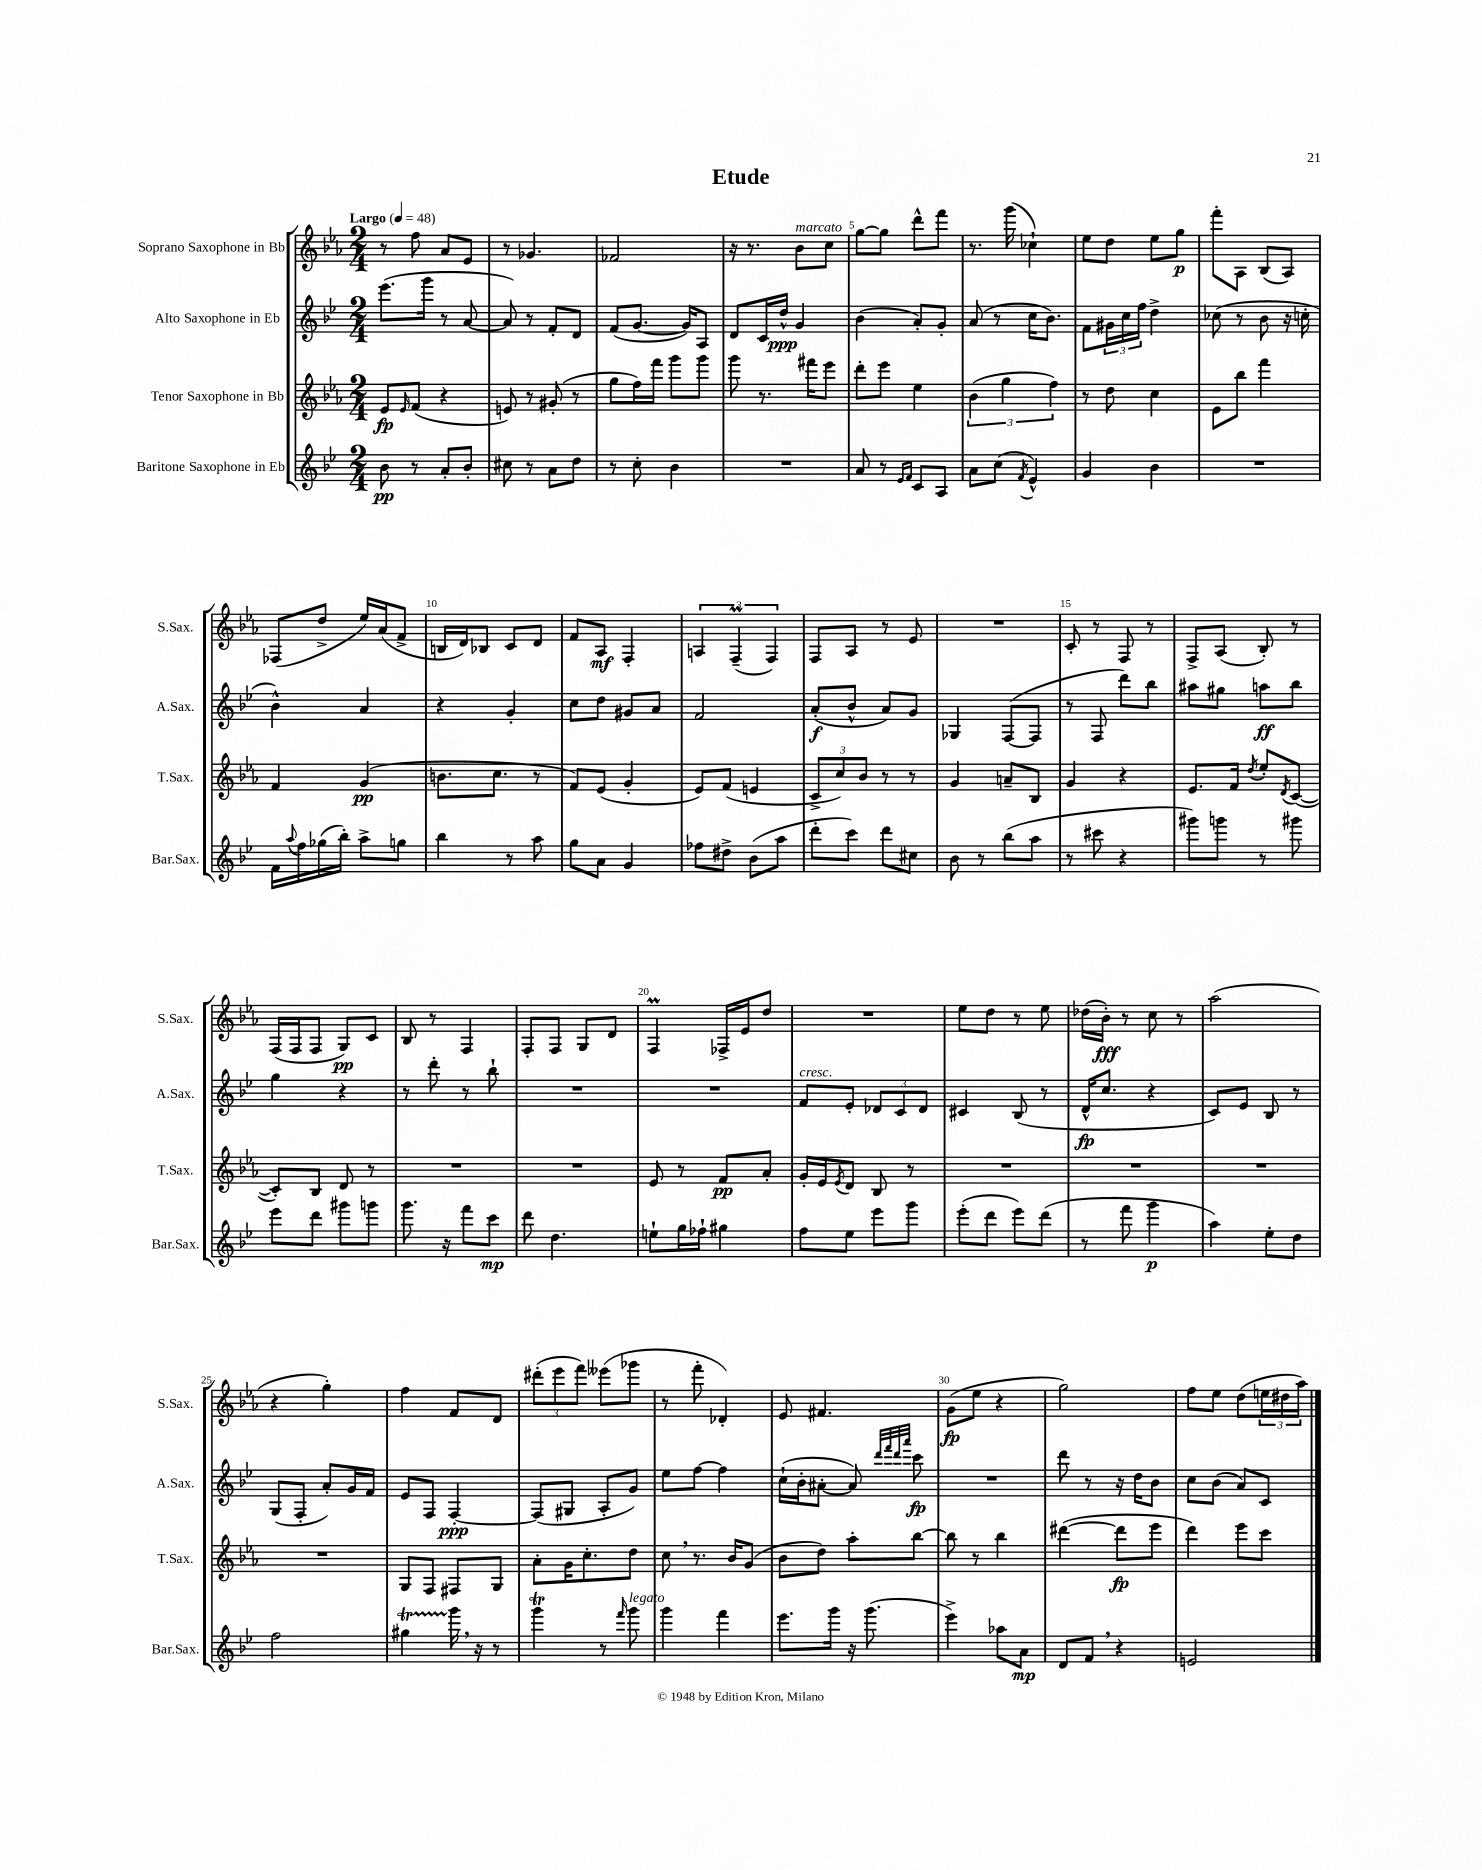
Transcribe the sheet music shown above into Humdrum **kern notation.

**kern	**kern	**kern	**kern
*staff4	*staff3	*staff2	*staff1
*clefG2	*clefG2	*clefG2	*clefG2
*k[b-e-]	*k[b-e-a-]	*k[b-e-]	*k[b-e-a-]
*M2/4	*M2/4	*M2/4	*M2/4
*MM48	*MM48	*MM48	*MM48
8b-\	8e-/L	(8.eee-\L	8r
.	16qqe-/	.	.
8r	(8f/J	.	8ff\
.	.	16ggg\Jk	.
8a'/L	4r	8r	8a-/L
8b-'/J	.	[8a/	8e-/J
=	=	=	=
8cc#\	8e/)	8a/])	8r
8r	8r	8r	4.g-/
8a\L	(8g#'/	8f'/L	.
8dd\J	8r	8d/J	.
=	=	=	=
8r	8gg\L	(8f/L	2f-/
8cc'\	16ff\L)	[8.g/J	.
.	16fff\JJ	.	.
4b-\	8ggg\L	.	.
.	.	16g/]LK)	.
.	8ggg\J	8A/J	.
=	=	=	=
2r	8ggg\	8d/L	16r
.	.	.	8.r
.	8.r	16c/L	.
.	.	16dd^^/JJ	.
.	.	4g/	8b-\L
.	16fff#\LK	.	.
.	8eee-\J	.	8cc\J
=	=	=	=
8a/	8ddd'\L	(4b-\	[8gg\L
8r	8eee-\J	.	8gg\]J
16qqe-/LL	.	.	.
16qqf/JJ	.	.	.
8c/L	4ee-\	8a'/L)	8ddd^^\L
8A/J	.	8g'/J	8fff\J
=	=	=	=
8a\L	(6b-\	(8a/	8.r
(8cc\J	.	8r	.
.	6gg\	.	.
.	.	.	(16ggg\
8qf/	.	.	.
4e-^^/)	.	16cc\LK	4cc-`\)
.	.	8.b-\J)	.
.	6ff\)	.	.
=	=	=	=
4g/	8r	8f\L	8ee-\L
.	8dd\	24g#\L	8dd\J
.	.	24cc\	.
.	.	24ff\JJ	.
4b-\	4cc\	4dd^\	8ee-\L
.	.	.	8gg\J
=	=	=	=
2r	8e-\L	(8cc-\	8fff'\L
.	8bb-\J	8r	8A-\J
.	4fff\	8b-\	(8B-/L
.	.	16r	8A-/J)
.	.	16cc'\	.
=	=	=	=
16f\LL	4f/	4b-^^\)	(8F-/L
8qqaa/	.	.	.
16ff\	.	.	.
(16gg-\	.	.	8dd^/J
16bb-'\JJ)	.	.	.
8aa^\L	(4g/	4a/	16ee-/LL)
.	.	.	(16a-/J
8gg\J	.	.	8f^/J
=	=	=	=
4bb-\	8.b\L	4r	16B/LL
.	.	.	16d/J)
.	.	.	8B-/J
.	8.cc\J	.	.
8r	.	4g'/	8c/L
8aa\	8r	.	8d/J
=	=	=	=
8gg\L	8f/L)	8cc\L	8f/L
8a\J	(8e-/J	8dd\J	8A-/J
4g/	4g'/	8g#/L	4F'/
.	.	8a/J	.
=	=	=	=
8ff-\L	8e-/L)	2f/	6A/
8dd#^\J	(8f/J	.	.
.	.	.	(6F~/
(8b-\L	4e/	.	.
.	.	.	6F/)
8aa\J	.	.	.
=	=	=	=
8ddd'\L	12c^/L	(8a'/L	8F/L
.	12cc/)	.	.
8ccc\J)	.	8b-^^/J	8A-/J
.	12b-/J	.	.
8ddd\L	8r	8a/L)	8r
8cc#\J	8r	8g/J	8e-/
=	=	=	=
8b-\	4g/	4G-/	2r
8r	.	.	.
(8bb-\L	8a~/L	([8F/L	.
8aa\J	8B-/J	8F/]J	.
=	=	=	=
8r	4g/	8r	8c'/
8ccc#\	.	8F/	8r
4r	4r	8ddd\L)	8F/
.	.	8bb-\J	8r
=	=	=	=
8ggg#\L)	8.e-/L	8aa#\L	8F^/L
8ggg\J	.	8gg#\J	(8A-/J
.	16f/Jk	.	.
.	8qdd/	.	.
8r	8ee-'/L	8aa\L	8B-'/)
.	8qd/	.	.
8ggg#\	([8c/J	8bb-\J	8r
=	=	=	=
8eee-\L	8c'/]L)	4gg\	(16F/LL
.	.	.	16F/J
8ddd\J	8B-/J	.	8F/J
8ggg#\L	8d/	4r	8G/L)
8ggg\J	8r	.	8c/J
=	=	=	=
8.ggg\	2r	8r	8B-/
.	.	8ddd'\	8r
16r	.	.	.
8fff\L	.	8r	4F/
8ccc\J	.	8bb-`\	.
=	=	=	=
8ddd\	2r	2r	8F'/L
4.dd\	.	.	8F/J
.	.	.	8G/L
.	.	.	8d/J
=	=	=	=
8ee`\L	8e-/	2r	4F/
16gg\L	8r	.	.
16ff-`\JJ	.	.	.
4gg#\	8f/L	.	16F-^/LL
.	.	.	16e-/J
.	8a-'/J	.	8dd/J
=	=	=	=
8ff\L	16g'/LL	8f/L	2r
.	16e-/J	.	.
.	8qe-/	.	.
8ee-\J	8d/J	8e-'/J	.
8eee-\L	8B-/	12d-/L	.
.	.	12c/	.
8ggg\J	8r	.	.
.	.	12d-/J	.
=	=	=	=
(8eee-'\L	2r	4c#/	8ee-\L
8ddd\J	.	.	8dd\J
8eee-\L)	.	(8B-/	8r
(8ddd\J	.	8r	8ee-\
=	=	=	=
8r	2r	16d^^/LK	(16dd-\LL
.	.	8.cc/J	16b-'\JJ)
8fff\	.	.	8r
4ggg\	.	4r	8cc\
.	.	.	8r
=	=	=	=
4aa\)	2r	8c/L)	(2aa-\
.	.	8e-/J	.
8ee-'\L	.	8B-/	.
8dd\J	.	8r	.
=	=	=	=
2ff\	2r	(8G/L	4r
.	.	8F'/J	.
.	.	8a'/L)	4gg'\)
.	.	16g/L	.
.	.	16f/JJ	.
=	=	=	=
4gg#\	8G/L	8e-/L	4ff\
.	8F/J	8F/J	.
16ggg\	8F#/L	[4F'/	8f/L
16r	.	.	.
8r	8G/J	.	8d/J
=	=	=	=
4ggg\	8a-'\L	(8F/]L	(12ddd#'\L
.	.	.	12eee-\
.	16g\K	8G#/J	.
.	.	.	12fff\J)
.	8.cc'\	.	.
8r	.	8A'/L	(8eee--\L
16qqfff/	.	.	.
8ggg\	8dd\J	8g/J)	8ggg-\J
=	=	=	=
4ggg\	8cc\	8ee-\L	8r
.	8.r	[8ff\J	8fff'\
4fff\	.	4ff\]	4d-'/)
.	16b-/LK	.	.
.	(8g/J	.	.
=	=	=	=
8.eee-\L	8b-\L	(16cc`\LL	8e-/
.	.	16b-'\J	.
.	8dd\J)	[8a#'\J	4.f#/
16ggg\Jk	.	.	.
16r	8aa-'\L	8a#/])	.
(8.ggg\	.	.	.
.	.	32qqddd/LLL	.
.	.	32qqfff/	.
.	.	32qqddd/	.
.	.	32qqaaa/JJJ	.
.	[8bb-\J	8ccc\	.
=	=	=	=
4eee-^\)	8bb-\]	2r	(8g\L
.	8r	.	8ee-\J
8aa-\L	4bb-\	.	4r
8a\J	.	.	.
=	=	=	=
8d/L	([4ddd#\	8ddd\	2gg\)
8f/J	.	8r	.
4r	8ddd#\]L	16r	.
.	.	16dd\LK	.
.	8eee-\J	8b-\J	.
=	=	=	=
2e/	4ddd\)	8cc\L	8ff\L
.	.	(8b-\J	8ee-\J
.	8eee-\L	8a/L)	(8dd\L
.	8ccc\J	8c/J	24ee\L
.	.	.	24dd#\
.	.	.	24aa-\JJ)
==	==	==	==
*-	*-	*-	*-
